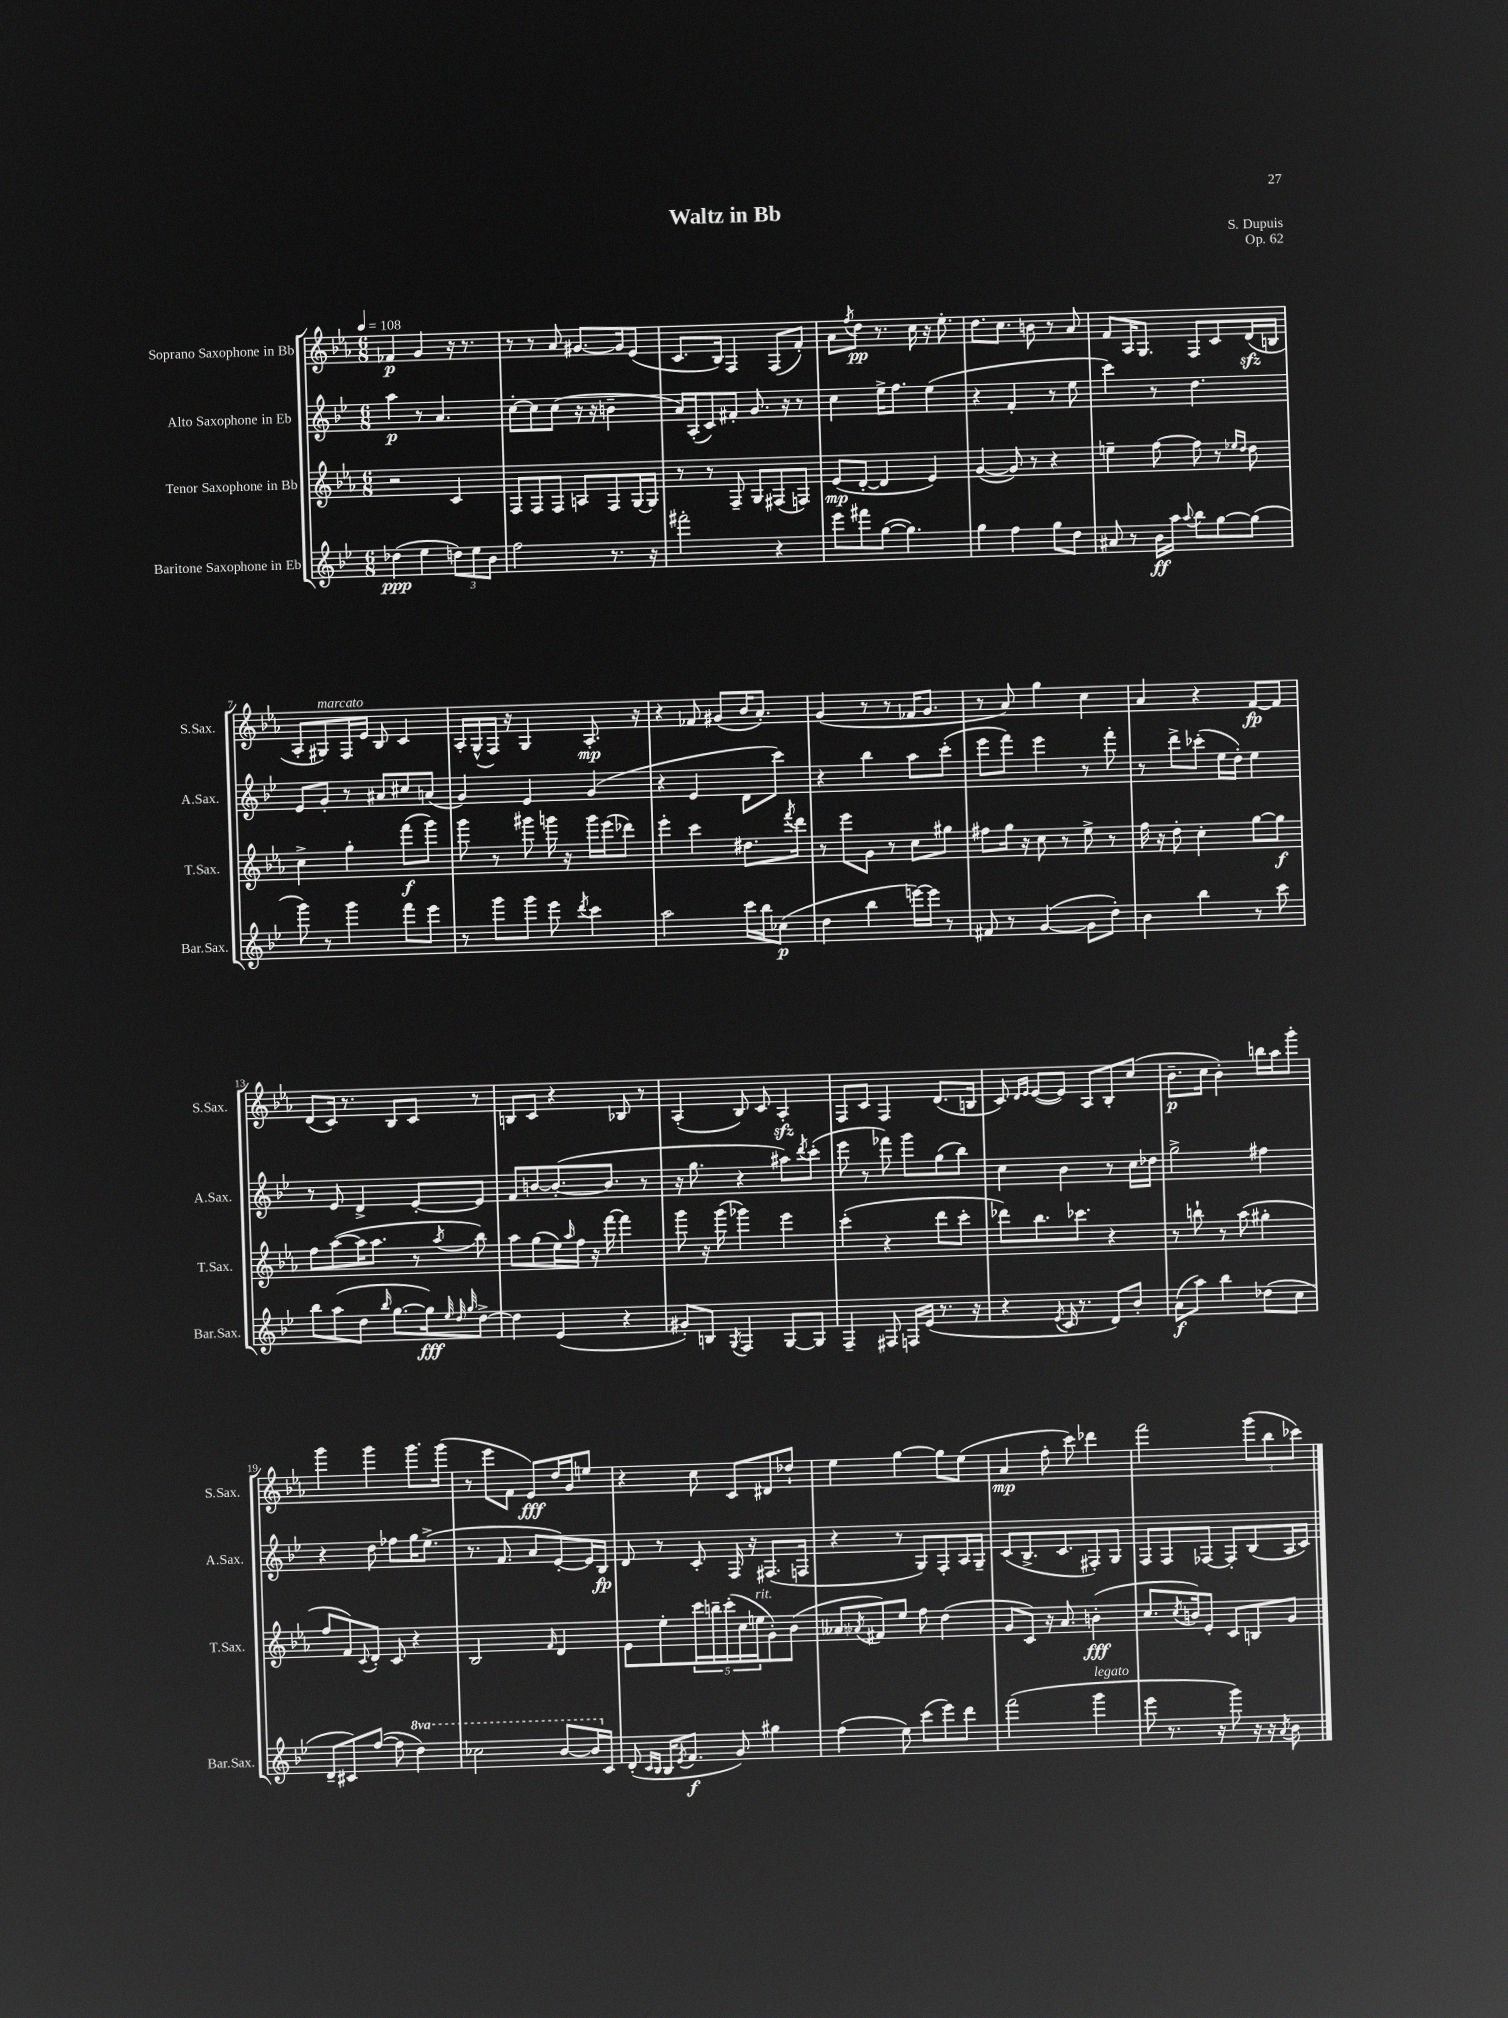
\header { title = "Waltz in Bb" composer = "S. Dupuis" opus = "Op. 62" }
<<
\new StaffGroup <<
\new Staff = "s0" \with { instrumentName = "Soprano Saxophone in Bb" shortInstrumentName = "S.Sax." } {
    \clef treble \key ees \major \numericTimeSignature \time 6/8 \tempo 4 = 108
    fes'4\p g'4 r16 r8. |
    r8 r8 aes'8 gis'8.~ gis'16 ees'8( |
    c'8. bes16) f4 f8( f'8-.) |
    aes'8 \acciaccatura { f''8 } d''8\pp r8. c''16 r16 ees''8.-. |
    d''8. c''8. b'8 r8 aes'8 |
    f'8 aes16 g8. f8 c'8 d'16\sfz( b16 |
    aes8-. gis8^\markup { \italic "marcato" }) f16 ees'16 bes8 c'4 |
    aes16-. g16-^( f16) r16 g4 aes8.-.\mp r16 |
    r4 fes'8 gis'8( bes'16 aes'8.-.) |
    g'4( r8 r8 fes'16 g'8. |
    r8 aes'8) g''4 c''4 |
    aes'4 r4 f'8~\fp f'8 |
    d'8( c'16) r8. bes8 c'8 r8 |
    b8 c'8 r4 bes8 r8 |
    aes4-.( bes8) c'8 aes4-.\sfz |
    f8 c'8 f4 d'8.( b16 |
    c'8) \grace { d'16 ees'16 } ees'8~( ees'8) aes8 bes8-. c''8( |
    bes'8.--\p c''16 bes'4-.) b''16 aes''16 g'''8-. |
    g'''4 g'''4 g'''8. g'''16( |
    r8 ees'''8 f'8 ees'8\fff) d''16 g'16 e''8 |
    r4 c''8 c'8 dis'8 des''8-! |
    ees''4 g''4~ g''8 ees''8( |
    aes'4\mp f''8-. c'''8) des'''4 |
    f'''2 \tuplet 3/2 { g'''8( bes''8 ces'''8) } \bar "|." |
}
\new Staff = "s1" \with { instrumentName = "Alto Saxophone in Eb" shortInstrumentName = "A.Sax." } {
    \clef treble \key bes \major \numericTimeSignature \time 6/8
    a''4\p r8 a'4. |
    c''8~-. c''8 c''8( r16 r16 b'4-- |
    a'16) a16-.( c'8) fis'8-. g'8. r16 r8 |
    c''4 ees''16-> f''8. ees''4( |
    r4 f'4-. r8 ees''8 |
    c'''4) r8 d''4. |
    ees'8 g'8-. r8 ais'8 cis''8 a'8( |
    g'4) ees'4 g'4( |
    r4 ees'4 d'8 c'''8) |
    r4 bes''4 a''8 c'''8-.( |
    ees'''8 f'''8) ees'''4 r8 f'''8-. |
    r8 d'''8-> ces'''8-.( ees''16 d''16-.) ees''4 |
    r8 ees'8 d'4-> ees'8~-. ees'8 |
    f'8 b'8~ b'8.~-.( b'8. r8 |
    r16 g''8. r4 ais''8) \acciaccatura { d'''8 } c'''8-.( |
    ees'''8 r8 fes'''8) g'''8 g''8( bes''8) |
    c''4 bes'4 r8 c''16 des''16 |
    g''2-> fis''4 |
    r4 d''8 fes''8 g''16 ees''8.->( |
    r8. f'8. a'8 ees'8~-.) ees'16 bes16\fp |
    d'8 r8 c'8-. f16 r16 fis8.( f16 |
    r4 r8 g8) f8-. a16 g16-- |
    c'8( bes8.-> c'8. fis8-.) g8 |
    f8 f8 fes8~ fes8-. bes8( a16 c'16) \bar "|." |
}
\new Staff = "s2" \with { instrumentName = "Tenor Saxophone in Bb" shortInstrumentName = "T.Sax." } {
    \clef treble \key ees \major \numericTimeSignature \time 6/8
    r2 c'4 |
    f8 f8 f8 a8 f8 g16~ g16 |
    r8 r8 f8-- g8 fis8( f8) |
    ees'8\mp( d'8~-. d'4 ees'4) |
    g'4~( g'8) r8 r4 |
    e''4-- f''8~ f''8 r8 \grace { ees''16 d''16 } d''8 |
    c''4-> g''4-. f'''8\f( g'''8) |
    g'''8 r8 gis'''8 g'''16 r16 g'''16 ees'''16( des'''8) |
    ees'''4-. c'''4 dis''8. \acciaccatura { f'''8 } d'''16 |
    r8 ees'''8 g'8 r8 c''8 gis''8 |
    fis''8 g''16 r16 c''8 r8 ees''8-> r8 |
    f''16 r16 d''8-. c''4-. g''8~ g''8\f |
    f''8 aes''8~( aes''16 aes''8. r8 \acciaccatura { aes''8 } bes''8) |
    aes''8 g''8( ees''16) \grace { aes''16 } f''16 r16 f'''16~ f'''4 |
    g'''8 r16 g'''16( ges'''4) ees'''4 |
    c'''4-.( r4 d'''8 c'''8-. |
    des'''8) bes''8. ces'''8. r4 |
    r8 b''8-! r8 aes''8( gis''4-. |
    f''8 f'8) \appoggiatura { c'8 } d'8-. c'8 r4 |
    bes2 \grace { f'16 } d'4 |
    ees'8 ees''8-. \tuplet 5/4 { c'''16 b''16-- c'''16-.( c''16 e''16^\markup { \italic "rit." } } g'8-.) bes'8( |
    aeses'8 \acciaccatura { aes'8 } fis'8) ees''8 f''8 d''4( |
    g'8 c'8) r16 aes'8. b'4-.\fff( |
    c''8. \acciaccatura { c''8 } b'16) ees'8-. c'8 b8 g'8 \bar "|." |
}
\new Staff = "s3" \with { instrumentName = "Baritone Saxophone in Eb" shortInstrumentName = "Bar.Sax." } {
    \clef treble \key bes \major \numericTimeSignature \time 6/8 \set Staff.ottavationMarkups = #ottavation-simple-ordinals
    des''4\ppp( ees''4 \tuplet 3/2 { d''8) ees''8 bes'8 } |
    f''2 r8. r16 |
    fis'''2-. r4 |
    ees'''8 fis'''8 g''8~( g''4.) |
    g''4 f''4 g''8 d''8 |
    ais'8 r8 bes'16\ff a''16 \appoggiatura { a''8 } bes''8 g''8~ g''8( |
    g'''8) r8 g'''4 f'''8 ees'''8 |
    r8 g'''8 g'''8 ees'''8 \acciaccatura { d'''8 } c'''4 |
    a''2 c'''16 bes''16 ces''8\p( |
    d''4 bes''4 e'''16~) e'''16 r8 |
    fis'8 r8 g'4~( g'8 d''8-.) |
    bes'4 bes''4 r8 c'''8 |
    bes''8 a''8( d''8 \grace { bes''16 } g''8.~ g''16\fff) \grace { ees''32 d''32 g''32 } d''8~-> |
    d''4 ees'4( r4 |
    gis'8-.) b8 \acciaccatura { g8 } f4 g8~ g8 |
    f4-- fis8 f16 ees'16( r8. r16 |
    r4 \acciaccatura { ees'8 } c'16 r8. d'8) bes'8-. |
    a'8\f( a''8) bes''4 des''8( c''8 |
    d'8-- cis'8) f''8~( f''8 \ottava #1 d'''4) |
    ces'''2 bes''8~ bes''16 \ottava #0 c'16 |
    d'8-.( \grace { c'16 bes16 } bes16 \acciaccatura { ees'8 } f'8.\f g'8) gis''4 |
    f''4( ees''8) c'''8( ees'''8) d'''8 |
    f'''2( g'''4^\markup { \italic "legato" } |
    ees'''8 r8. r16 g'''8) r16 r16 \acciaccatura { a'8 } bes'8 \bar "|." |
}
>>
>>
